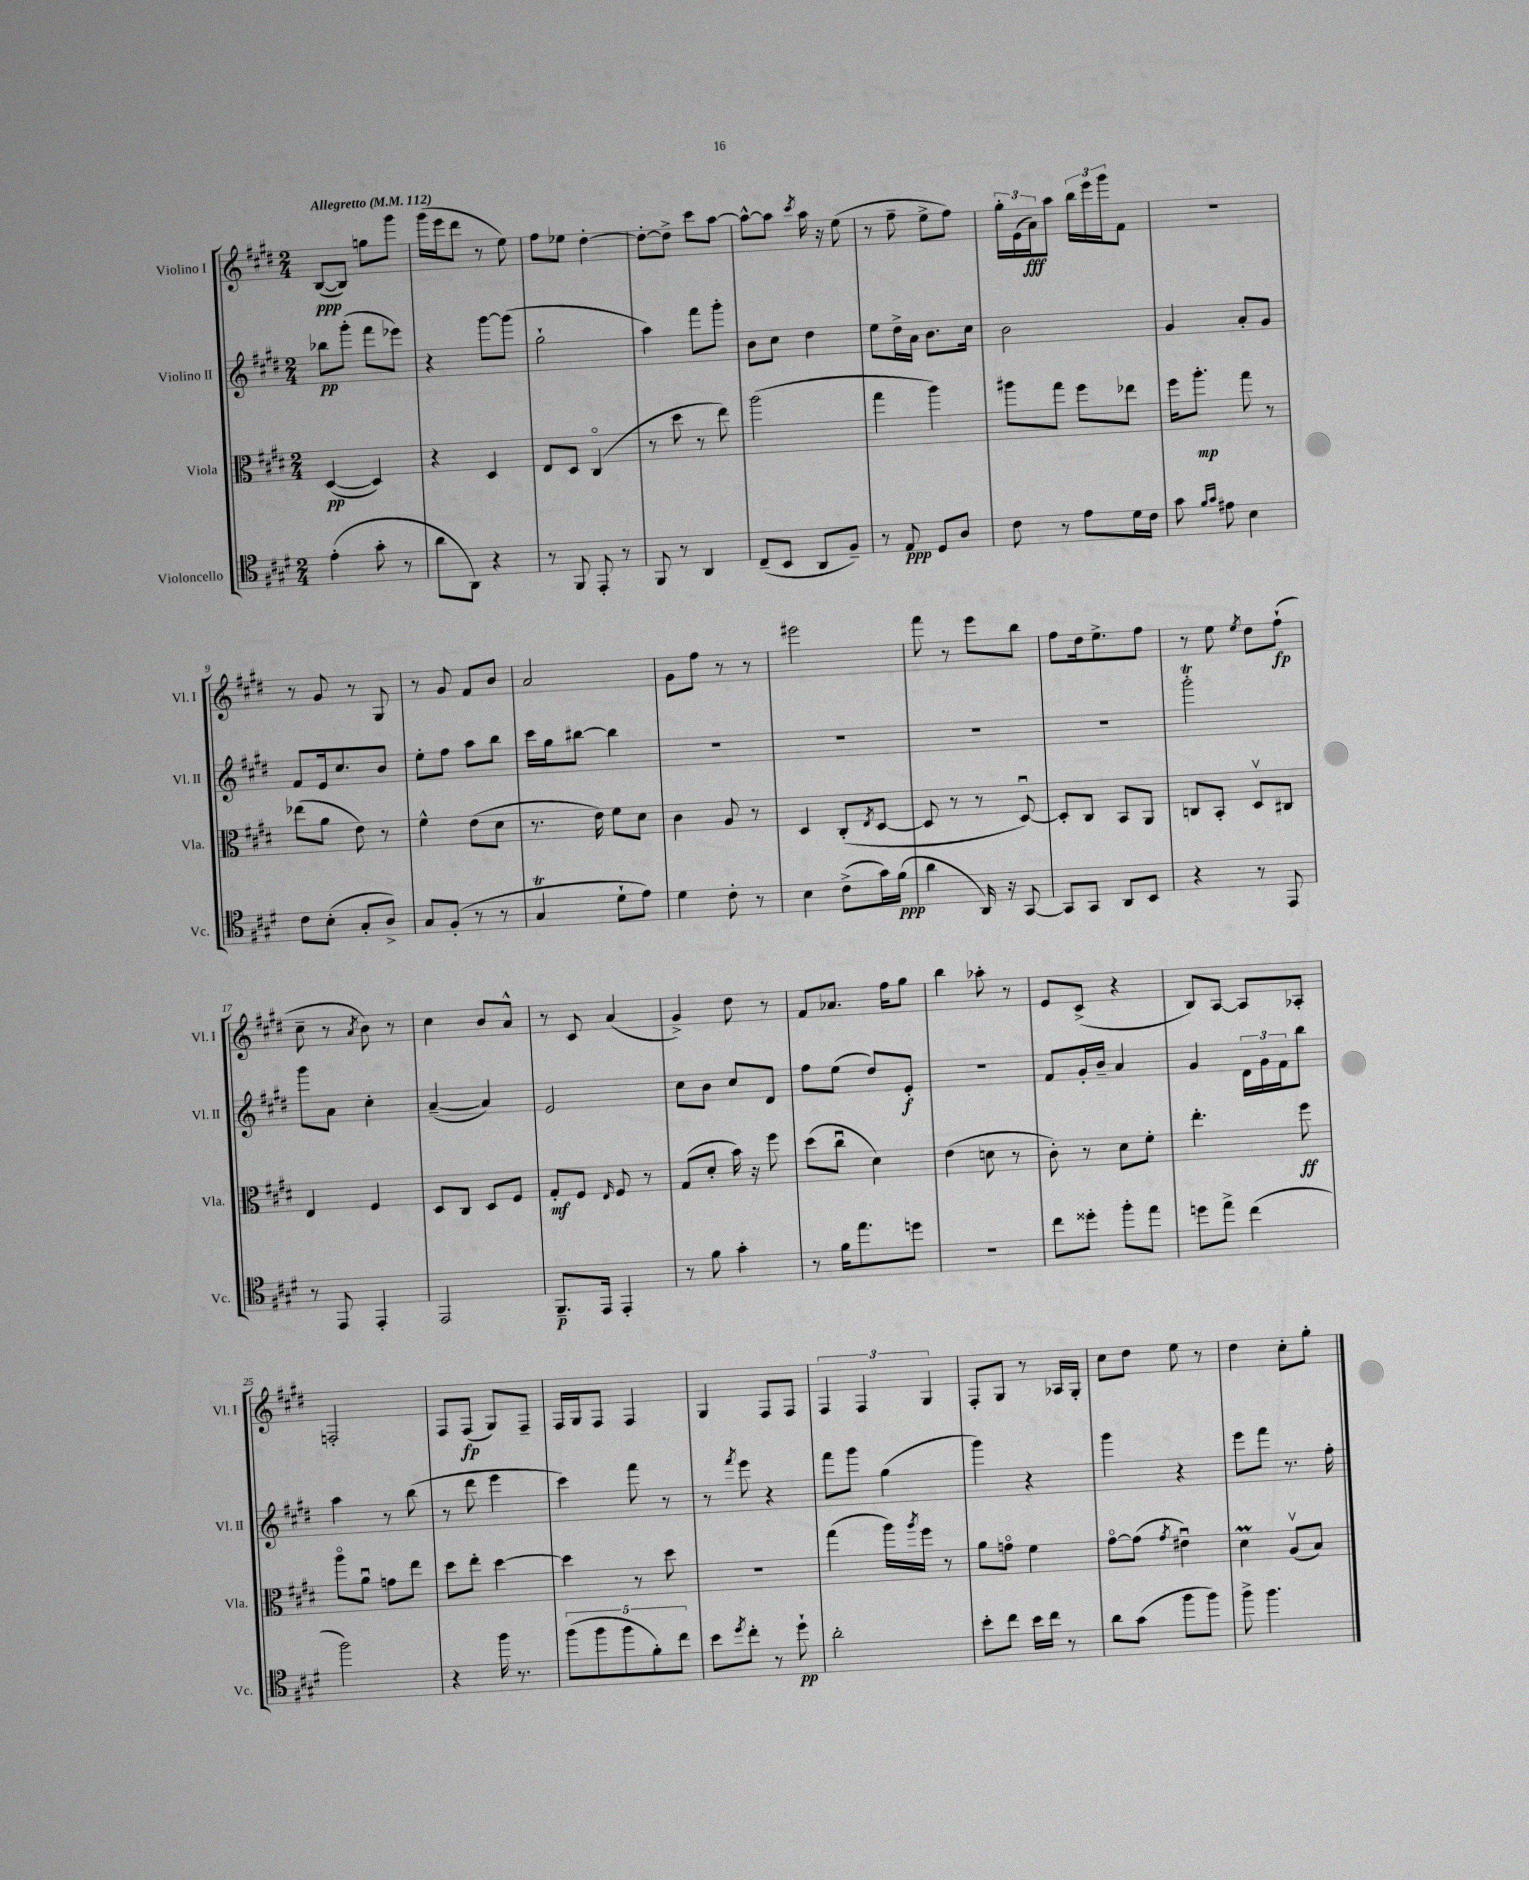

**kern	**dynam	**kern	**dynam	**kern	**dynam	**kern	**dynam
*part4	*part4	*part3	*part3	*part2	*part2	*part1	*part1
*staff4	*staff4	*staff3	*staff3	*staff2	*staff2	*staff1	*staff1
*I"Violoncello	*	*I"Viola	*	*I"Violino II	*	*I"Violino I	*
*I'Vc.	*	*I'Vla.	*	*I'Vl. II	*	*I'Vl. I	*
*clefC4	*	*clefC3	*	*clefG2	*	*clefG2	*
*k[f#c#g#d#]	*	*k[f#c#g#d#]	*	*k[f#c#g#d#]	*	*k[f#c#g#d#]	*
*M2/4	*	*M2/4	*	*M2/4	*	*M2/4	*
*MM112	*	*MM112	*	*MM112	*	*MM112	*
=1	=1	=1	=1	=1	=1	=1	=1
!	!	!	!	!	!	!LO:TX:a:B:t=Allegretto	!
(4e'\	.	([4D#/	pp	8bb-X\L	pp	([8B/L	ppp
.	.	.	.	(8ggg#'\J	.	8B/J])	.
8g#'\	.	4D#/])	.	8fff#\L	.	8ggn\L	.
8r	.	.	.	8eee-X\J)	.	8ggg#\J	.
=2	=2	=2	=2	=2	=2	=2	=2
8a\L	.	4r	.	4r	.	(16ggg#\LL	.
.	.	.	.	.	.	16eee\J	.
8AA\J)	.	.	.	.	.	8ddd#\J	.
4r	.	4D#/	.	[8ggg#\L	.	8r	.
.	.	.	.	(8ggg#\J]	.	8ee\)	.
=3	=3	=3	=3	=3	=3	=3	=3
8r	.	8E/L	.	2gg#`\	.	8ff#\L	.
8FF#/	.	8D#/J	.	.	.	8ee-X\J	.
8EE'/	.	(4C#/	.	.	.	[4dd#'\	.
8r	.	.	.	.	.	.	.
=4	=4	=4	=4	=4	=4	=4	=4
8FF#/	.	8r	.	4aa\)	.	8dd#'\L_	.
8r	.	8dd#\	.	.	.	8dd#^\J]	.
4AA/	.	8r	.	8fff#\L	.	8ccc#\L	.
.	.	8ee\)	.	8ggg#'\J	.	[8aa\J	.
=5	=5	=5	=5	=5	=5	=5	=5
(8C#~/L	.	(2aa\	.	8b\L	.	8aa^^\L_	.
8BB/J	.	.	.	8cc#\J	.	8aa\J]	.
.	.	.	.	.	.	8qccc#/	.
8AA/L	.	.	.	4dd#\	.	16aa\	.
.	.	.	.	.	.	16r	.
8F#~/J)	.	.	.	.	.	(8ee\	.
=6	=6	=6	=6	=6	=6	=6	=6
8r	.	4gg#\	.	8ee\L	.	8r	.
8E/	ppp	.	.	16dd#^\L	.	8ff#~\	.
.	.	.	.	16a\JJ	.	.	.
8D#/L	.	4aa\)	.	8.b\L	.	8ee^\L	.
8A/J	.	.	.	.	.	8ff#\J)	.
.	.	.	.	16cc#\Jk	.	.	.
=7	=7	=7	=7	=7	=7	=7	=7
8c#\	.	8aa#X\L	.	2b\	.	24gg#'\LL	.
.	.	.	.	.	.	(24e\	.
.	.	.	.	.	.	24a\J)	fff
8r	.	8gg#\J	.	.	.	8aa\J	.
8e\L	.	8ff#\L	.	.	.	24bb\LL	.
.	.	.	.	.	.	24eee\	.
.	.	.	.	.	.	24ggg#\J	.
16d#\L	.	8ee-X\J	.	.	.	8f#\J	.
16c#\JJ	.	.	.	.	.	.	.
=8	=8	=8	=8	=8	=8	=8	=8
8g#\	.	16ff#\KL	.	4g#/	.	2r	.
.	.	8.aa'\J	mp	.	.	.	.
16qqf#/LL	.	.	.	.	.	.	.
16qqg#/JJ	.	.	.	.	.	.	.
8e#X\	.	.	.	.	.	.	.
4B\	.	8gg#\	.	8a'/L	.	.	.
.	.	8r	.	8g#/J	.	.	.
!!LO:LB:g=z
=9	=9	=9	=9	=9	=9	=9	=9
8c#\L	.	(8ee-X\L	.	8f#/L	.	8r	.
(8B'\J	.	8a\J	.	16e/k	.	8g#/	.
.	.	.	.	8.cc#/	.	.	.
8G#'/L	.	8e\)	.	.	.	8r	.
8A^/J)	.	8r	.	8b/J	.	8G#/	.
=10	=10	=10	=10	=10	=10	=10	=10
8G#/L	.	4f#^^\	.	8ee'\L	.	8r	.
(8F#'/J	.	.	.	8ff#\J	.	8g#/	.
8r	.	(8e\L	.	8aa\L	.	8f#/L	.
8r	.	8d#\J	.	8bb\J	.	8b/J	.
=11	=11	=11	=11	=11	=11	=11	=11
4G#t/	.	8.r	.	16ccc#\LL	.	2a/	.
.	.	.	.	16gg#\J	.	.	.
.	.	.	.	[8bb#X\J	.	.	.
.	.	16e\)	.	.	.	.	.
8d#`\L	.	8f#\L	.	4bb#\]	.	.	.
8e\J)	.	8d#\J	.	.	.	.	.
=12	=12	=12	=12	=12	=12	=12	=12
4d#\	.	4c#\	.	2r	.	8g#\L	.
.	.	.	.	.	.	8ff#\J	.
8c#'\	.	8A/	.	.	.	8r	.
8r	.	8r	.	.	.	8r	.
=13	=13	=13	=13	=13	=13	=13	=13
4B\	.	4D#/	.	2r	.	2eee#X\	.
(8c#^\L	.	(8C#'/L	.	.	.	.	.
.	.	8qE/	.	.	.	.	.
16g#\L)	.	[8D#/J	.	.	.	.	.
(16f#\JJ	ppp	.	.	.	.	.	.
=14	=14	=14	=14	=14	=14	=14	=14
4a\	.	8D#/]	.	2r	.	8fff#\	.
.	.	8r	.	.	.	8r	.
16AA/)	.	8r	.	.	.	8eee\L	.
16r	.	.	.	.	.	.	.
[8GG#/	.	[8D#u/)	.	.	.	8bb\J	.
=15	=15	=15	=15	=15	=15	=15	=15
8GG#/L]	.	8D#'/L]	.	2r	.	8ff#\L	.
8GG#/J	.	8C#/J	.	.	.	16dd#\k	.
.	.	.	.	.	.	8.ee^\	.
8AA/L	.	8BB/L	.	.	.	.	.
8BB/J	.	8AA/J	.	.	.	8ff#\J	.
=16	=16	=16	=16	=16	=16	=16	=16
4r	.	8Cn/L	.	2ggg#t'\	.	8r	.
.	.	8BB'/J	.	.	.	8ee\	.
.	.	.	.	.	.	8qee/	.
8r	.	8D#v/L	.	.	.	8dd#\L	.
8EE/	.	8C#X/J	.	.	.	(8ff#`\J	fp
!!LO:LB:g=z
=17	=17	=17	=17	=17	=17	=17	=17
8r	.	4E/	.	8ggg#\L	.	8cc#~\	.
8EE/	.	.	.	8a\J	.	8r	.
.	.	.	.	.	.	8qa/	.
4EE'/	.	4F#/	.	4cc#'\	.	8b\)	.
.	.	.	.	.	.	8r	.
=18	=18	=18	=18	=18	=18	=18	=18
2EE/	.	8D#/L	.	([4a~/	.	4cc#\	.
.	.	8C#/J	.	.	.	.	.
.	.	8D#/L	.	4a/])	.	8b/L	.
.	.	8F#/J	.	.	.	8a^^/J	.
=19	=19	=19	=19	=19	=19	=19	=19
8.FF#~/L	p	8G#'/L	mf	2e/	.	8r	.
.	.	8F#/J	.	.	.	8c#/	.
16EE/Jk	.	.	.	.	.	.	.
.	.	16qqE/	.	.	.	.	.
4EE'/	.	8F#/	.	.	.	(4a/	.
.	.	8r	.	.	.	.	.
=20	=20	=20	=20	=20	=20	=20	=20
8r	.	(8G#/L	.	8cc#\L	.	4g#^/)	.
8f#\	.	8d#'/J	.	8b\J	.	.	.
4g#'\	.	16b\)	.	8cc#/L	.	8dd#\	.
.	.	16r	.	.	.	.	.
.	.	8ff#\	.	8d#/J	.	8r	.
=21	=21	=21	=21	=21	=21	=21	=21
8r	.	(8dd#\L	.	8ff#\L	.	8f#/L	.
16f#\KL	.	8cc#u\J	.	(8ee\J	.	8.a-X/J	.
8.ee\	.	.	.	.	.	.	.
.	.	4d#\)	.	8dd#/L)	.	.	.
.	.	.	.	.	.	16ff#\KL	.
8ddn\J	.	.	.	8e'/J	f	8gg#\J	.
=22	=22	=22	=22	=22	=22	=22	=22
2r	.	(4e\	.	2r	.	4bb\	.
.	.	8dn\	.	.	.	8aa-X'\	.
.	.	8r	.	.	.	8r	.
=23	=23	=23	=23	=23	=23	=23	=23
8cc#\L	.	8c#'\)	.	8f#/L	.	8e/L	.
8dd##X'\J	.	8r	.	16g#'/L	.	(8c#^/J	.
.	.	.	.	16b~/JJ	.	.	.
8ff#'\L	.	8d#\L	.	4a/	.	4r	.
8ee\J	.	8f#'\J	.	.	.	.	.
=24	=24	=24	=24	=24	=24	=24	=24
8ddn\L	.	4.ee'\	.	4g#/	.	8B/L)	.
8ee^\J	.	.	.	.	.	[8A/J	.
(4cc#\	.	.	.	24d#\LL	.	8A/L]	.
.	.	.	.	24g#\	.	.	.
.	.	.	.	24f#\J	.	.	.
.	.	8ff#\	ff	8bb\J	.	8A-X'/J	.
!!LO:LB:g=z
=25	=25	=25	=25	=25	=25	=25	=25
2ff#\)	.	8aa\L	.	4aa\	.	2Fn'/	.
.	.	8au\J	.	.	.	.	.
.	.	8gn\L	.	8r	.	.	.
.	.	8ee\J	.	(8bb\	.	.	.
=26	=26	=26	=26	=26	=26	=26	=26
4r	.	8dd#\L	.	8r	.	8F#/L	.
.	.	8ee'\J	.	8ddd#\	.	(8F#/J	fp
16ff#\	.	[4dd#\	.	4eee\	.	8G#/L)	.
8.r	.	.	.	.	.	.	.
.	.	.	.	.	.	8F#~/J	.
=27	=27	=27	=27	=27	=27	=27	=27
(10ff#\L	.	4dd#\]	.	4ccc#\)	.	16F#/LL	.
.	.	.	.	.	.	16G#/J	.
10ff#\	.	.	.	.	.	.	.
.	.	.	.	.	.	8F#/J	.
10ff#\	.	.	.	.	.	.	.
.	.	8r	.	8fff#\	.	4F#/	.
10f#'\)	.	.	.	.	.	.	.
.	.	8dd#\	.	8r	.	.	.
10cc#\J	.	.	.	.	.	.	.
=28	=28	=28	=28	=28	=28	=28	=28
8b\L	.	2r	.	8r	.	4G#/	.
8qdd#/	.	.	.	8qfff#/	.	.	.
8cc#'\J	.	.	.	8eee\	.	.	.
8r	.	.	.	4r	.	8F#/L	.
8dd#`\	pp	.	.	.	.	8F#/J	.
=29	=29	=29	=29	=29	=29	=29	=29
2a'\	.	(4gg#\	.	8fff#\L	.	6F#/	.
.	.	.	.	8ggg#\J	.	.	.
.	.	.	.	.	.	6F#/	.
.	.	16aa\LL)	.	(4gg#\	.	.	.
.	.	8qaa/	.	.	.	.	.
.	.	16ff#\JJ	.	.	.	.	.
.	.	.	.	.	.	6G#/	.
.	.	8r	.	.	.	.	.
=30	=30	=30	=30	=30	=30	=30	=30
8b'\L	.	8a\L	.	4ggg#\)	.	8F#'/L	.
8cc#\J	.	8gn\J	.	.	.	8G#/J	.
16b\LL	.	4f#\	.	4r	.	8r	.
16cc#\JJ	.	.	.	.	.	.	.
8r	.	.	.	.	.	16A-X/LL	.
.	.	.	.	.	.	16G#'/JJ	.
=31	=31	=31	=31	=31	=31	=31	=31
8a\L	.	[8g#\L	.	4ggg#\	.	8cc#\L	.
(8g#\J	.	(8g#\J]	.	.	.	8dd#\J	.
.	.	8qg#/	.	.	.	.	.
8ff#\L	.	4e#Xu\)	.	4r	.	8ee\	.
8ff#\J)	.	.	.	.	.	8r	.
=32	=32	=32	=32	=32	=32	=32	=32
8ff#^\	.	4d#m\	.	8eee\L	.	4dd#\	.
4.ff#\	.	.	.	8fff#\J	.	.	.
.	.	(8Av/L	.	8.r	.	8cc#'\L	.
.	.	8B/J)	.	.	.	8gg#'\J	.
.	.	.	.	16ff#'\	.	.	.
==	==	==	==	==	==	==	==
*-	*-	*-	*-	*-	*-	*-	*-
